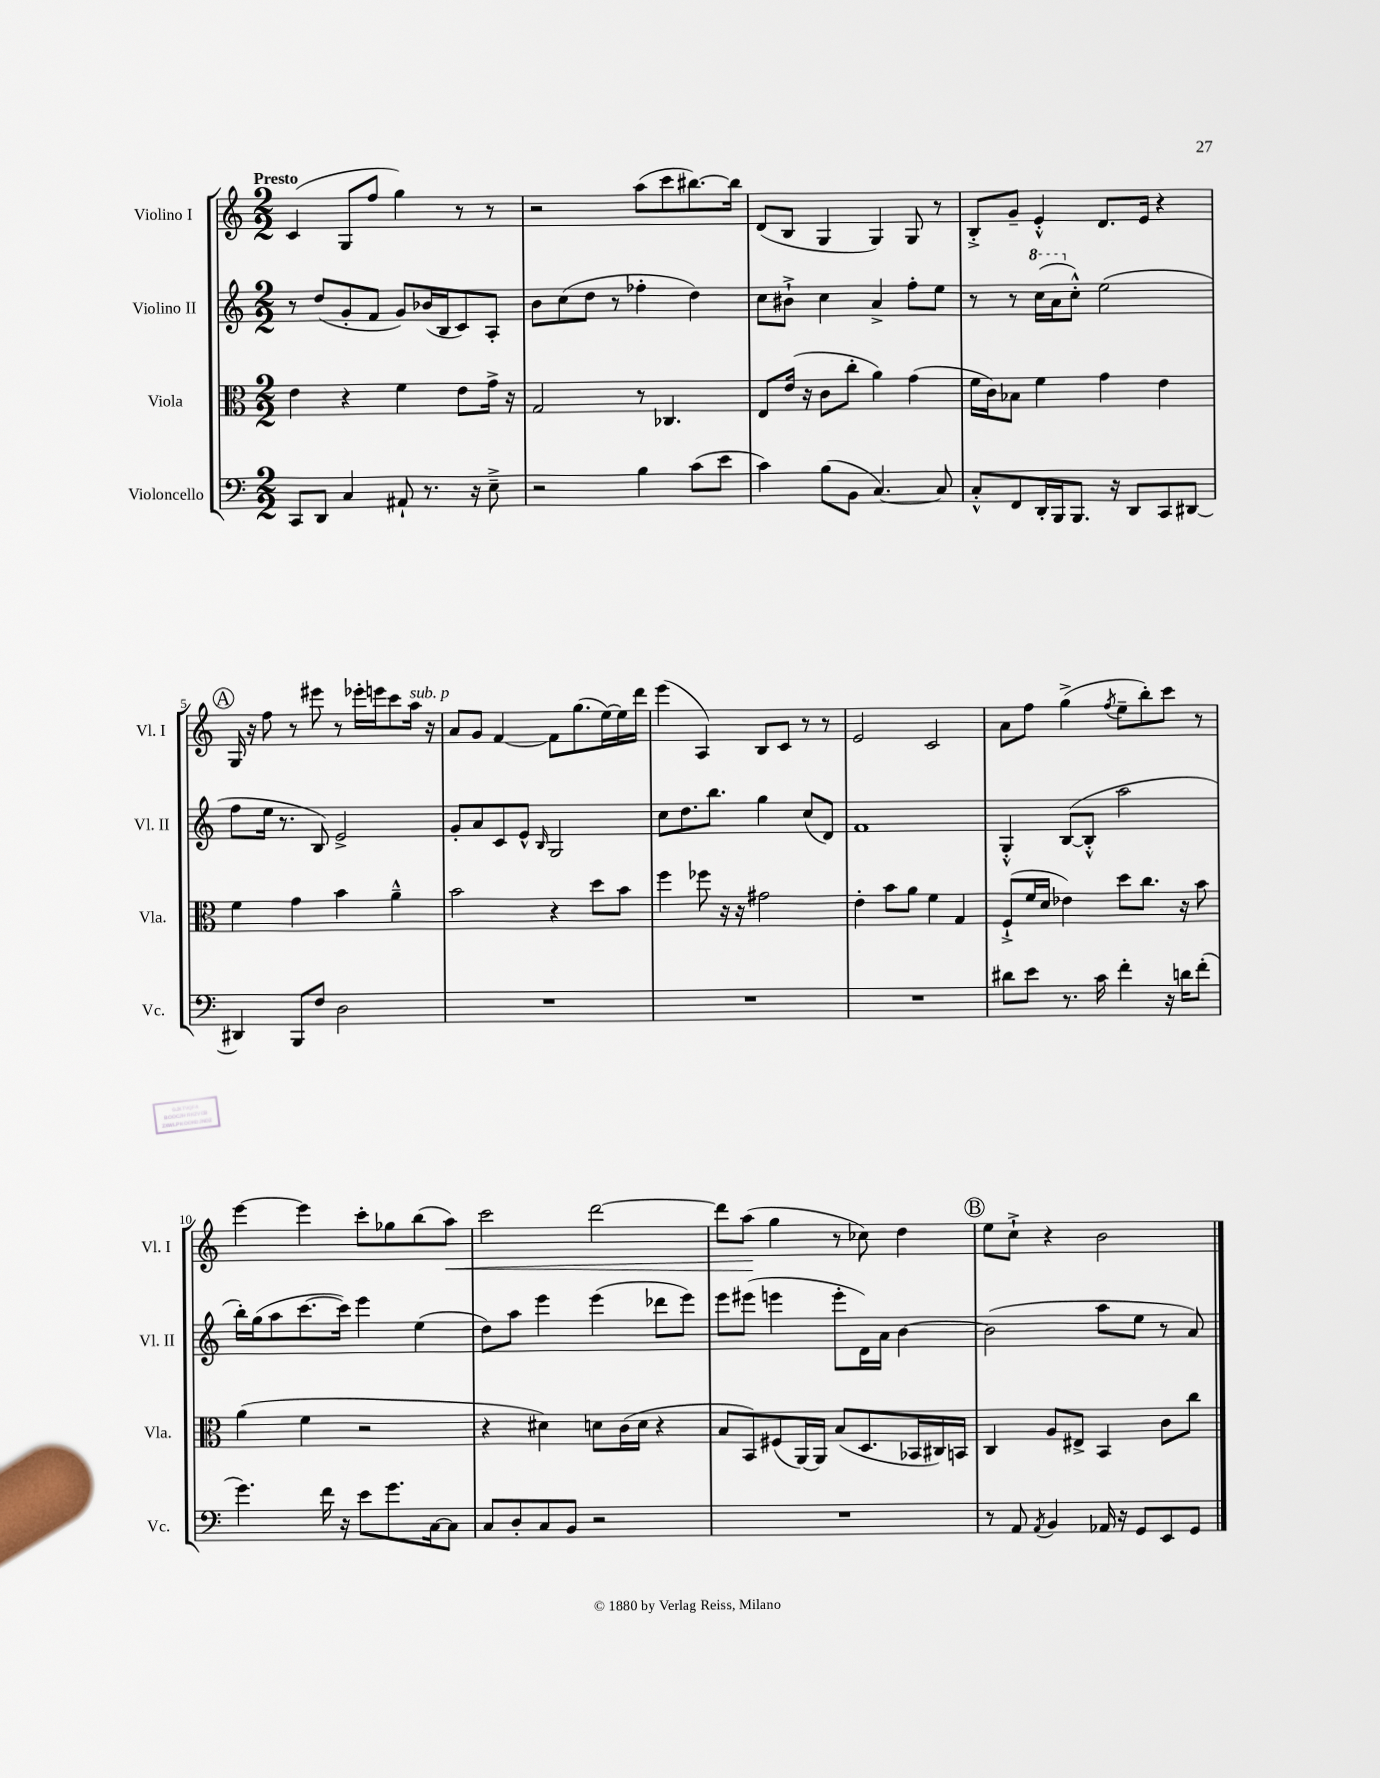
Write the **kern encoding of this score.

**kern	**kern	**kern	**kern	**dynam
*part4	*part3	*part2	*part1	*part1
*staff4	*staff3	*staff2	*staff1	*staff1
*I"Violoncello	*I"Viola	*I"Violino II	*I"Violino I	*
*I'Vc.	*I'Vla.	*I'Vl. II	*I'Vl. I	*
*clefF4	*clefC3	*clefG2	*clefG2	*
*k[]	*k[]	*k[]	*k[]	*
*M2/2	*M2/2	*M2/2	*M2/2	*
=1	=1	=1	=1	=1
!	!	!	!LO:TX:a:B:t=Presto	!
8CC/L	4e\	8r	(4c/	.
8DD/J	.	(8dd/L	.	.
4C/	4r	8g'/	8G/L	.
.	.	8f/J	8ff/J	.
8AA#X`/	4f\	8g/L)	4gg\)	.
8.r	.	(16b-X/L	.	.
.	.	16B/J	.	.
.	8e\L	8c/)	8r	.
16r	.	.	.	.
8E~^\	16g^\Jk	8A'/J	8r	.
.	16r	.	.	.
=2	=2	=2	=2	=2
2r	2G/	8b\L	2r	.
.	.	(8cc\	.	.
.	.	8dd\J	.	.
.	.	8r	.	.
4B\	8r	4ff-X'\	(8aa\L	.
.	4.C-X/	.	8ccc\	.
(8c\L	.	4dd\)	[8.bb#X\)	.
8e\J	.	.	.	.
.	.	.	16bb#\Jk]	.
=3	=3	=3	=3	=3
4c\)	8E/L	8cc\L	(8d/L	.
.	(16e/Jk	8b#X`^\J	8B/J	.
.	16r	.	.	.
(8B\L	8c\L	4cc\	4G/	.
8BB\J	8cc'\J	.	.	.
[4.C/)	4a\)	4a^/	4G/)	.
.	(4g\	8ff'\L	8G/	.
8C/]	.	8ee\J	8r	.
=4	=4	=4	=4	=4
8C'^^/L	16f\LL	8r	8B'^/L	.
.	16c\J)	.	.	.
8FF/	8B-X\J	8r	8g~/J	.
*	*	*8va	*	*
16DD'/L	4f\	(16ccc\LL	4e'^^/	.
16BBB/J	.	16aa\J	.	.
*	*	*X8va	*	*
8.BBB/J	.	8cc'^^\J)	.	.
.	4g\	(2ee\	8.d/L	.
16r	.	.	.	.
8DD/L	.	.	.	.
.	.	.	16e/Jk	.
8CC/	4e\	.	4r	.
[8DD#X/J	.	.	.	.
!!LO:LB:g=z
!!LO:REH:place=s1:t=A
=5	=5	=5	=5	=5
4DD#X/]	4f\	8ff\L	16G/	.
.	.	.	16r	.
.	.	16ee\Jk	8ff\	.
.	.	8.r	.	.
8BBB/L	4g\	.	8r	.
8F/J	.	8B/)	8eee#X\	.
2D\	4b\	2e^/	8r	.
.	.	.	16eee-X'\LL	.
.	.	.	16eeen\J	.
.	4a~^^\	.	8ccc\	.
!	!	!	!LO:TX:a:i:t=sub. p	!
.	.	.	16aa\Jk	.
.	.	.	16r	.
=6	=6	=6	=6	=6
1r	2b\	8g'/L	8a/L	.
.	.	8a/	8g/J	.
.	.	8c/	[4f/	.
.	.	8e^^/J	.	.
.	.	16qqB/	.	.
.	4r	2G/	8f\L]	.
.	.	.	(8.gg\	.
.	8dd\L	.	.	.
.	.	.	[16ee\L)	.
.	8b\J	.	16ee\]	.
.	.	.	16ddd\JJ	.
=7	=7	=7	=7	=7
1r	4ff\	8cc\L	(4eee\	.
.	.	8.dd\	.	.
.	8ff-X\	.	4A/)	.
.	.	8.bb\J	.	.
.	16r	.	.	.
.	16r	.	.	.
.	2g#X\	4gg\	8B/L	.
.	.	.	8c/J	.
.	.	(8cc/L	8r	.
.	.	8d/J)	8r	.
=8	=8	=8	=8	=8
1r	4e'\	1f	2e/	.
.	8b\L	.	.	.
.	8a\J	.	.	.
.	4f\	.	2c/	.
.	4G/	.	.	.
=9	=9	=9	=9	=9
8d#X\L	(8F`^/L	4G'^^/	8a\L	.
8e\J	16f/L	.	8ff\J	.
.	16d/JJ	.	.	.
8.r	4e-X\)	([8B/L	(4gg^\	.
.	.	8B'^^/J]	.	.
16c\	.	.	.	.
.	.	.	8qff/	.
4f'\	8dd\L	2aa\	8ee~\L	.
.	8.cc\J	.	8bb'\)	.
16r	.	.	8ccc\J	.
16dn\KL	16r	.	.	.
(8f'\J	8b\	.	8r	.
!!LO:LB:g=z
=10	=10	=10	=10	=10
4.g\)	(4a\	16bb'\LL)	[4eee\	.
.	.	(16gg\J	.	.
.	.	8aa\	.	.
.	4f\	[8.ccc\	4eee\]	.
16f\	.	.	.	.
16r	.	16ccc\Jk])	.	.
8e\L	2r	4eee\	8ccc'\L	.
8.g\	.	.	8gg-X\	.
.	.	(4ee\	(8bb\	.
[16C\k	.	.	.	.
!	!	!	!	!LO:HP:b
8C\J]	.	.	8aa\J)	<
=11	=11	=11	=11	=11
8C/L	4r	8dd\L)	2ccc\	.
8D'/	.	8aa\J	.	.
8C/	4d#X\)	4eee\	.	.
8BB/J	.	.	.	.
2r	8dn\L	(4eee\	[2ddd\	.
.	(16c\L	.	.	.
.	16d\JJ	.	.	.
.	4r	8ddd-X\L	.	.
.	.	8eee\J)	.	.
=12	=12	=12	=12	=12
1r	8B/L	8eee\L	8ddd\L]	.
.	8BB/)	(8eee#X\J	(8aa\J	.
.	(8F#X/	4eeen\	4gg\	[
.	[16AA/L)	.	.	.
.	16AA/JJ]	.	.	.
.	(8B/L	8eee'\L	8r	.
.	8.D/	16d\L)	8cc-X\)	.
.	.	16a\JJ	.	.
.	.	[4b\	4dd\	.
.	16BB-X/L	.	.	.
.	16C#X/)	.	.	.
.	16BBn/JJ	.	.	.
!!LO:REH:place=s1:t=B
=13	=13	=13	=13	=13
8r	4C/	(2b\]	8ee\L	.
8AA/	.	.	8cc`^\J	.
8qAA/	.	.	.	.
4BB/	8A/L	.	4r	.
.	8E#X^/J	.	.	.
16AA-X/	4BB/	8aa\L	2b\	.
16r	.	.	.	.
8GG/L	.	8ee\J	.	.
8EE/	8c\L	8r	.	.
8GG/J	8cc\J	8a/)	.	.
==	==	==	==	==
*-	*-	*-	*-	*-
